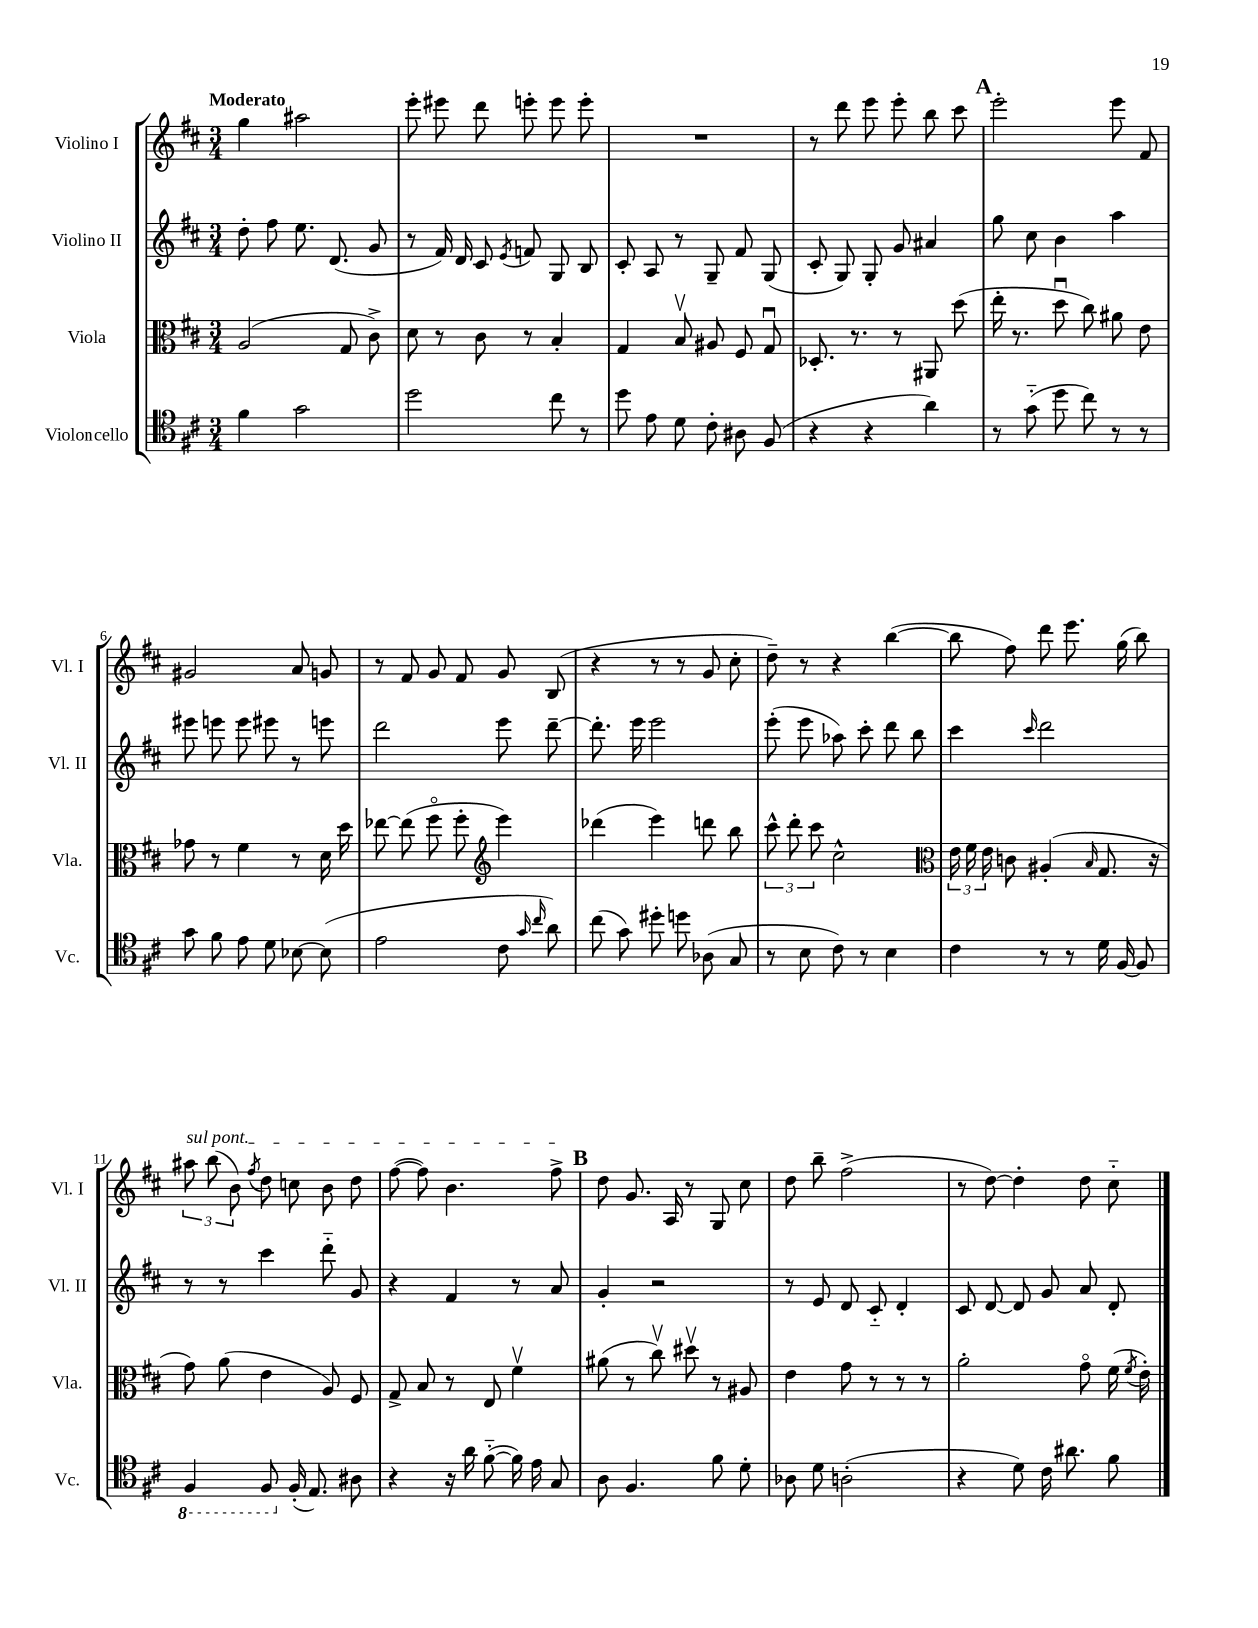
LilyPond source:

<<
\new StaffGroup <<
\new Staff = "s0" \with { instrumentName = "Violino I" shortInstrumentName = "Vl. I" } {
    \clef treble \key d \major \numericTimeSignature \time 3/4 \tempo "Moderato"
    \autoBeamOff g''4 ais''2 |
    e'''8-. eis'''8 d'''8 e'''8-. e'''8 e'''8-. |
    R2. |
    r8 d'''8 e'''8 e'''8-. b''8 cis'''8 |
    \mark \markup { \bold "A" } e'''2-. e'''8 fis'8 |
    gis'2 a'8 g'8 |
    r8 fis'8 g'8 fis'8 g'8 b8( |
    r4 r8 r8 g'8 cis''8-. |
    d''8--) r8 r4 b''4~( |
    b''8 fis''8) d'''8 e'''8. g''16( b''8) |
    \tuplet 3/2 { \once \override TextSpanner.bound-details.left.text = \markup { \italic "sul pont." } ais''8\startTextSpan b''8( b'8) } \acciaccatura { fis''8 } d''8 c''8 b'8 d''8 |
    fis''8~( fis''8) b'4. fis''8->\stopTextSpan |
    \mark \markup { \bold "B" } d''8 g'8. a16 r8 g8 cis''8 |
    d''8 b''8-- fis''2->( |
    r8 d''8~) d''4-. d''8 cis''8-_ \bar "|." |
}
\new Staff = "s1" \with { instrumentName = "Violino II" shortInstrumentName = "Vl. II" } {
    \clef treble \key d \major \numericTimeSignature \time 3/4
    \autoBeamOff d''8-. fis''8 e''8. d'8.( g'8 |
    r8 fis'16) d'16 cis'8 \acciaccatura { e'8 } f'8 g8 b8 |
    cis'8-. a8 r8 g8-- fis'8 g8( |
    cis'8-. g8) g8-. g'8 ais'4 |
    \mark \markup { \bold "A" } g''8 cis''8 b'4 a''4 |
    eis'''8 e'''8 e'''8 eis'''8 r8 e'''8 |
    d'''2 e'''8 d'''8~-- |
    d'''8.-. e'''16 e'''2 |
    e'''8-.( e'''8 aes''8) cis'''8-. d'''8 b''8 |
    cis'''4 \grace { cis'''16 } d'''2 |
    r8 r8 cis'''4 d'''8-_ g'8 |
    r4 fis'4 r8 a'8 |
    \mark \markup { \bold "B" } g'4-. r2 |
    r8 e'8 d'8 cis'8-_ d'4-. |
    cis'8 d'8~ d'8 g'8 a'8 d'8-. \bar "|." |
}
\new Staff = "s2" \with { instrumentName = "Viola" shortInstrumentName = "Vla." } {
    \clef alto \key d \major \numericTimeSignature \time 3/4
    \autoBeamOff a2( g8 cis'8->) |
    d'8 r8 cis'8 r8 b4-. |
    g4 b8\upbow ais8 fis8 g8\downbow |
    des8.-. r8. r8 ais,8 d''8( |
    \mark \markup { \bold "A" } e''16-. r8. d''8\downbow cis''8) ais'8 e'8 |
    ges'8 r8 fis'4 r8 d'16 d''16 |
    ees''8~ ees''8( fis''8\flageolet fis''8-. \clef treble e'''4) |
    des'''4( e'''4) d'''8 b''8 |
    \tuplet 3/2 { cis'''8-^ d'''8-. cis'''8 } cis''2-^ |
    \clef alto \tuplet 3/2 { e'16 fis'16 e'16 } c'8 ais4-.( \grace { b16 } g8. r16 |
    g'8) a'8( e'4 a8) fis8 |
    g8-> b8 r8 e8 fis'4\upbow |
    \mark \markup { \bold "B" } ais'8( r8 cis''8\upbow) dis''8\upbow r8 ais8 |
    e'4 g'8 r8 r8 r8 |
    a'2-. g'8\flageolet fis'16( \acciaccatura { fis'8 } e'16-.) \bar "|." |
}
\new Staff = "s3" \with { instrumentName = "Violoncello" shortInstrumentName = "Vc." } {
    \clef tenor \key d \major \numericTimeSignature \time 3/4
    \autoBeamOff fis'4 g'2 |
    d''2 cis''8 r8 |
    d''8 e'8 d'8 cis'8-. ais8 fis8( |
    r4 r4 a'4) |
    \mark \markup { \bold "A" } r8 g'8-_( d''8 cis''8) r8 r8 |
    g'8 fis'8 e'8 d'8 bes8~ bes8( |
    e'2 cis'8 \grace { g'16 cis''16 } a'8) |
    cis''8( g'8) dis''8-. d''8 aes8( g8 |
    r8 b8 cis'8) r8 b4 |
    cis'4 r8 r8 d'16 fis16~ fis8 |
    \ottava #-1 fis,4 fis,8 \ottava #0 fis16-.( e8.) ais8 |
    r4 r16 a'16 fis'8~-_( fis'16) e'16 g8 |
    \mark \markup { \bold "B" } a8 fis4. fis'8 d'8-. |
    aes8 d'8 a2-.( |
    r4 d'8) cis'16 ais'8. fis'8 \bar "|." |
}
>>
>>
